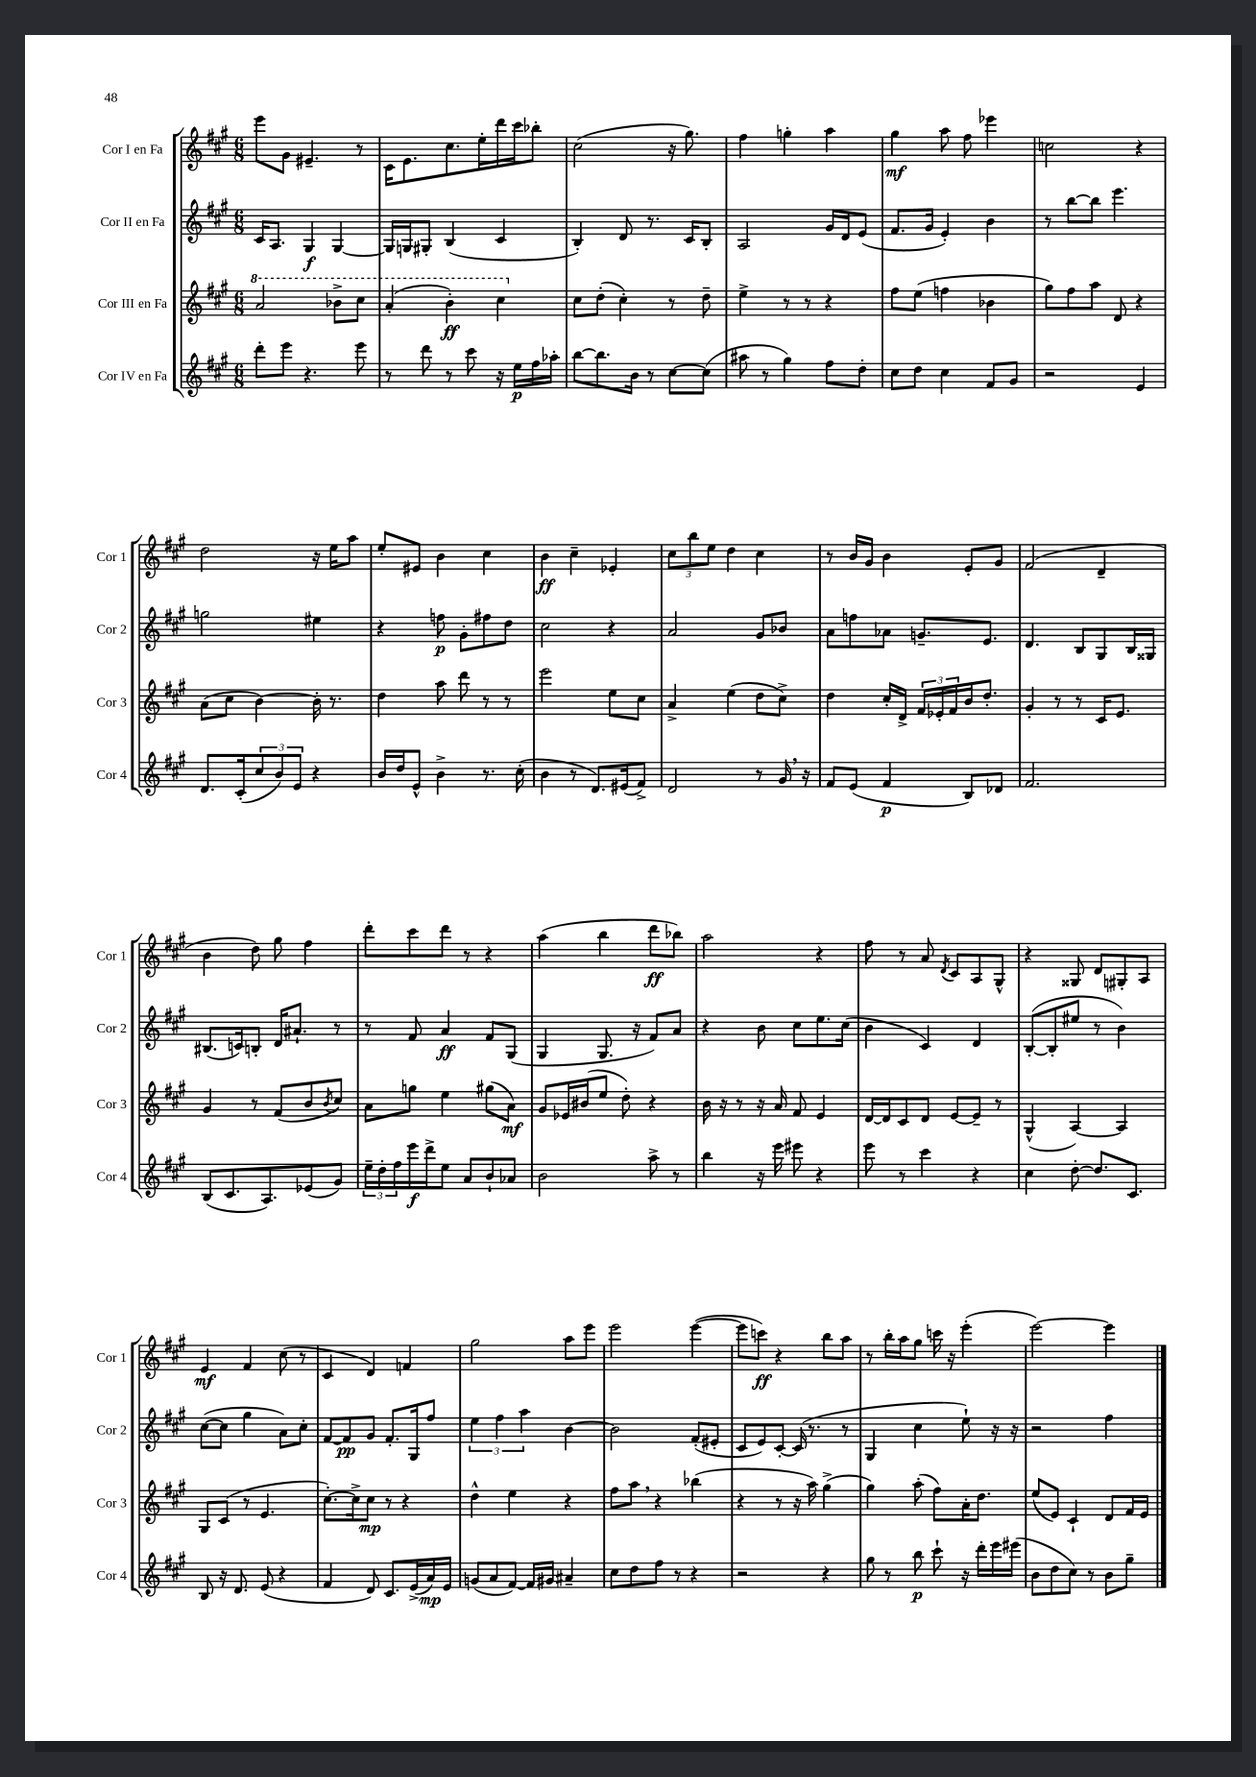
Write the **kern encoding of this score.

**kern	**kern	**kern	**kern
*staff4	*staff3	*staff2	*staff1
*clefG2	*clefG2	*clefG2	*clefG2
*k[f#c#g#]	*k[f#c#g#]	*k[f#c#g#]	*k[f#c#g#]
*M6/8	*M6/8	*M6/8	*M6/8
8ddd'	2aa	16c#	8eee
.	.	8.A	.
8eee	.	.	8g#
4.r	.	4G#	4.e#~
.	8bb-^	[4G#	.
8eee	8ccc#	.	8r
=	=	=	=
8r	(4aa'	16G#]	16c#
.	.	16G	8.e
8ddd	.	8G#'	.
8r	4bb')	(4B	8.cc#
8ccc#	.	.	.
.	.	.	16ee'
16r	4ccc#	4c#	16ddd
16ee	.	.	16ccc#
16ff#	.	.	8bb-'
16aa-'	.	.	.
=	=	=	=
[8bb	8cc#	4B')	(2cc#
8.bb]	(8dd'	.	.
.	4cc#')	8d	.
16b	.	.	.
8r	.	8.r	.
[8cc#	8r	.	16r
.	.	16c#	8.gg#)
(8cc#]	8dd~	8B'	.
=	=	=	=
8aa#	4ee^	2A	4ff#
8r	.	.	.
4gg#)	8r	.	4gg'
.	8r	.	.
8ff#	4r	16g#	4aa
.	.	16d	.
8dd'	.	(8e	.
=	=	=	=
8cc#	8ff#	8.f#	4gg#
8dd	(8ee	.	.
.	.	16g#	.
4cc#	4ff	4e')	8aa
.	.	.	8ff#
8f#	4b-	4b	4eee-
8g#	.	.	.
=	=	=	=
2r	8gg#)	8r	2cc
.	8ff#	[8bb	.
.	8aa	8bb]	.
.	8d	4.eee	.
4e	4r	.	4r
=	=	=	=
8.d	(8a	2gg	2dd
.	8cc#	.	.
(16c#'	.	.	.
12cc#	[4b)	.	.
12b)	.	.	.
12e	.	.	.
4r	16b']	4ee#	16r
.	8.r	.	16ee
.	.	.	8aa
=	=	=	=
16b	4dd	4r	8ee'
16dd	.	.	.
8e^^	.	.	8e#
4b^	8aa	8ff	4b
.	8ddd	8g#'	.
8.r	8r	8ff#	4cc#
.	8r	8dd	.
(16cc#'	.	.	.
=	=	=	=
4b	2eee	2cc#	4b
8r	.	.	4cc#~
8.d)	.	.	.
.	8ee	4r	4e-'
(16e#	.	.	.
8f#^)	8cc#	.	.
=	=	=	=
2d	4a^	2a	12cc#
.	.	.	12bb
.	.	.	12ee
.	(4ee	.	4dd
8r	8dd	8g#	4cc#
16g#	8cc#^)	8b-	.
16r	.	.	.
=	=	=	=
8f#	4dd	8a	8r
(8e	.	8ff	16b
.	.	.	16g#
4f#	16cc#'	8a-	4b
.	16d^	.	.
.	24f#	8.g~	.
.	24e-'	.	.
.	24f#	.	.
8B)	16b	.	8e'
.	8.dd'	8.e	.
8d-	.	.	8g#
=	=	=	=
2.f#	4g#'	4.d	(2f#
.	8r	.	.
.	8r	8B	.
.	16c#	8G#	4d~
.	8.e	.	.
.	.	16B	.
.	.	16G##	.
=	=	=	=
(8B	4g#	(8.B#	4b
8.c#	.	.	.
.	.	16c)	.
.	8r	8B'	8dd)
8.A)	.	.	.
.	(8f#	16d	8gg#
.	.	8.a#`	.
(8e-	8b	.	4ff#
.	8qb	.	.
8g#)	8cc#)	8r	.
=	=	=	=
24ee~	8a	8r	8ddd'
24dd'	.	.	.
24ff#	.	.	.
16eee	8gg	8f#	8ccc#
16ddd^	.	.	.
8ee	4ee	4a	8ddd
8a	.	.	8r
8b`	(8gg#	8f#	4r
8a-	8a)	(8G#	.
=	=	=	=
2b	8g#	4G#	(4aa
.	16e-	.	.
.	(16b#	.	.
.	8ee	8.G#	4bb
.	8dd')	.	.
.	.	16r	.
8aa^	4r	8f#)	8ddd
8r	.	8a	8bb-)
=	=	=	=
4bb	16b	4r	2aa
.	16r	.	.
.	8r	.	.
16r	16r	8b	.
16eee	16a	.	.
8eee#	8f#	8cc#	.
4r	4e	8.ee	4r
.	.	(16cc#	.
=	=	=	=
8eee	[16d	4b	8ff#
.	16d]	.	.
8r	8c#	.	8r
4ccc#	8d	4c#)	8a
.	.	.	8qd
.	[8e	.	8c#
4r	8e~]	4d	8A
.	8r	.	8G#^^
=	=	=	=
4cc#	(4G#^^	([8B'	4r
.	.	8B']	.
[8dd'	[4A)	8ee#	8G##
8.dd]	.	8r	8d
.	4A]	4b)	8G#'
8.c#	.	.	.
.	.	.	8A
=	=	=	=
8B	8G#	([8cc#	4e
16r	(8c#	8cc#]	.
8.d	.	.	.
.	8r	4gg#	4f#
(8e	4.e	.	.
4r	.	8a)	(8cc#
.	.	8cc#'	8r
=	=	=	=
4f#	[8.cc#')	[8f#	4c#
.	.	8f#]	.
.	16cc#^]	.	.
8d)	8cc#	8g#	4d)
8.c#	8r	8.f#'	.
.	4r	.	4f
(16e^	.	16G#	.
16a)	.	8ff#	.
16e	.	.	.
=	=	=	=
(8g	4dd^^	6ee	2gg#
8a	.	.	.
.	.	6ff#	.
[8f#)	4ee	.	.
.	.	6aa	.
16f#]	.	.	.
16g#	.	.	.
4a#~	4r	[4b	8aa
.	.	.	8eee
=	=	=	=
8cc#	8ff#	2b]	2eee
8dd	8aa	.	.
8ff#	4r	.	.
8r	.	.	.
4r	(4bb-	(8f#'	([4eee
.	.	8e#'	.
=	=	=	=
2r	4r	8c#	8eee]
.	.	8e)	8ccc)
.	8r	[8c#'	4r
.	16r	(16c#]	.
.	16aa)	8.r	.
4r	(4gg#^	.	8bb
.	.	8r	8aa
=	=	=	=
8gg#	4gg#)	4G#	8r
8r	.	.	16bb'
.	.	.	16aa
8bb	(8aa'	4cc#	8gg#
8ccc#`	8ff#)	.	16ccc
.	.	.	16r
16r	16a'	8ee`)	(4eee'
16ddd'	8.dd	.	.
16eee	.	16r	.
(16eee#	.	16r	.
=	=	=	=
8b	(8ee	2r	[2eee)
8dd	8e)	.	.
8cc#)	4c#`	.	.
8r	.	.	.
8b	8d	4ff#	4eee]
8gg#~	16f#	.	.
.	16e	.	.
==	==	==	==
*-	*-	*-	*-
